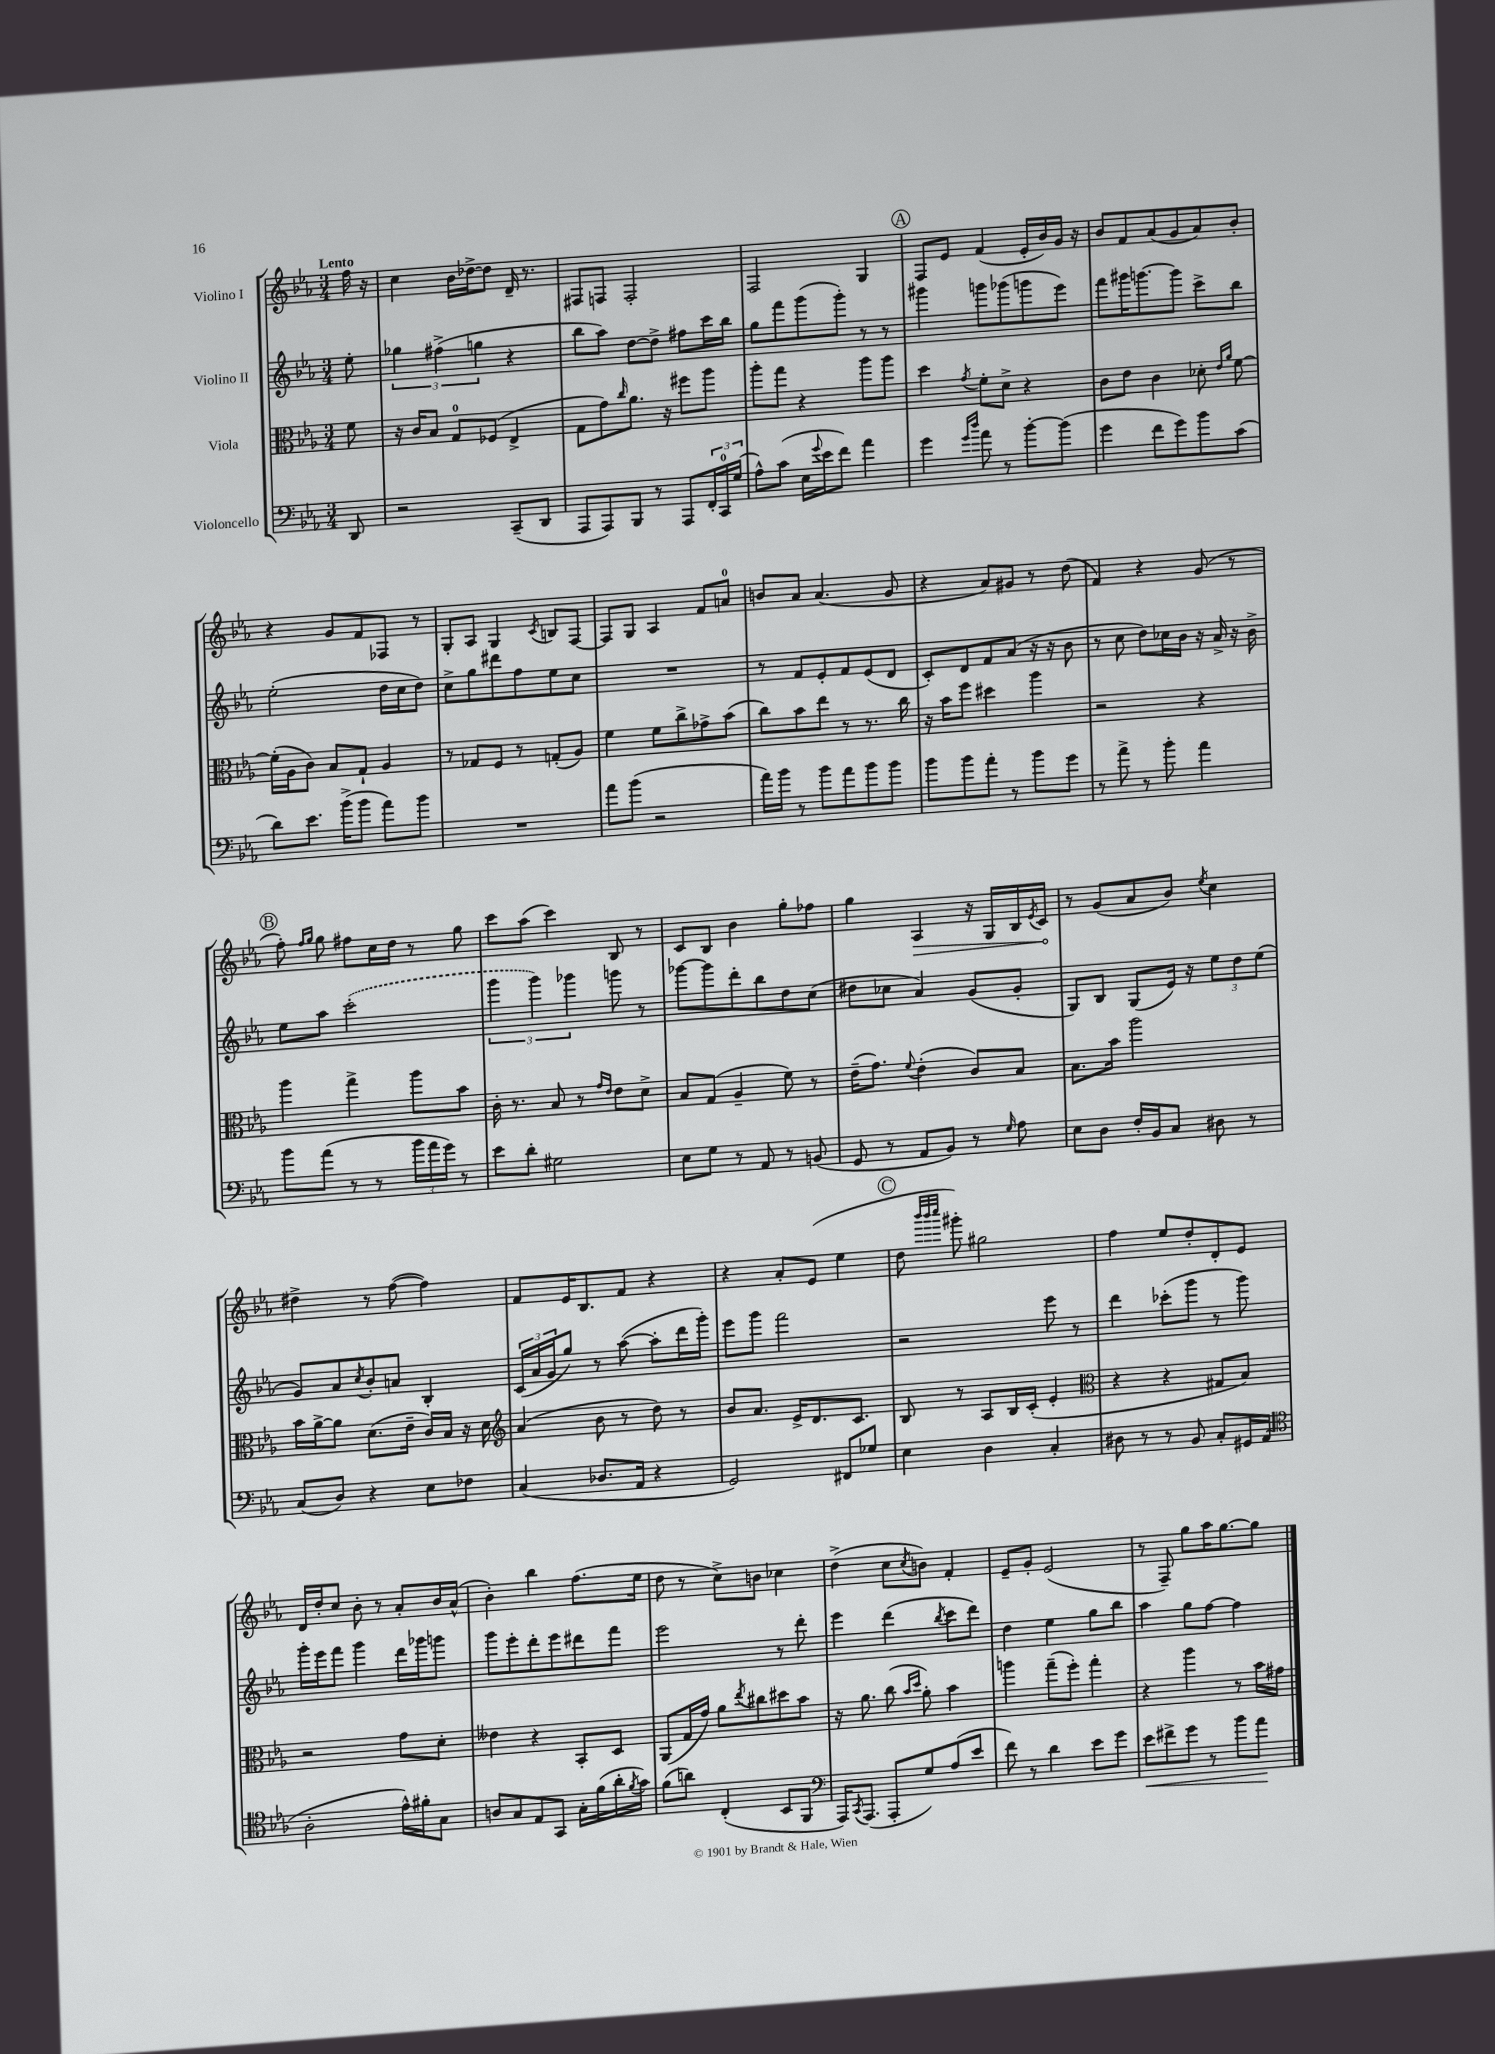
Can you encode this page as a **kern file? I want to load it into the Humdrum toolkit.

**kern	**dynam	**kern	**kern	**kern	**dynam
*part4	*part4	*part3	*part2	*part1	*part1
*staff4	*staff4	*staff3	*staff2	*staff1	*staff1
*I"Violoncello	*	*I"Viola	*I"Violino II	*I"Violino I	*
*clefF4	*	*clefC3	*clefG2	*clefG2	*
*k[b-e-a-]	*	*k[b-e-a-]	*k[b-e-a-]	*k[b-e-a-]	*
*M3/4	*	*M3/4	*M3/4	*M3/4	*
=	=	=	=	=	=
!	!	!	!	!LO:TX:a:B:t=Lento	!
8DD/	.	8f\	8ee-'\	16ff\	.
.	.	.	.	16r	.
=1	=1	=1	=1	=1	=1
2r	.	16r	6gg-X\	4cc\	.
.	.	16c/KL	.	.	.
.	.	8B-/J	.	.	.
.	.	.	(6ff#X^\	.	.
.	.	8G/L	.	16b-\LL	.
.	.	.	.	[16dd-X^\J	.
.	.	.	6ggn\	.	.
.	.	(8F-X/J	.	8dd-\J]	.
(8CC~/L	.	4E-^/	4r	16d~/	.
.	.	.	.	8.r	.
8DD/J	.	.	.	.	.
=2	=2	=2	=2	=2	=2
8AAA-/L	.	8G\L	8bb-\L	8F#X/L	.
8AAA-/)	.	8g\)	8aa-\J)	8Fn/J	.
.	.	16qqcc/	.	.	.
8BBB-/J	.	8.a-\J	[8dd\L	2F'/	.
8r	.	.	8dd^\J]	.	.
.	.	16r	.	.	.
8AAA-/L	.	8ff#X\L	8ff#X\L	.	.
24FF'/L	.	8aa-\J	16ccc\L	.	.
24CC/	.	.	.	.	.
.	.	.	16bb-\JJ	.	.
(24G/JJ	.	.	.	.	.
=3	=3	=3	=3	=3	=3
8A-^^\L)	.	8aa-'\L	8gg\L	2F/	.
(8c\J	.	8gg\J	8fff\	.	.
16E-\LL	.	4r	(8ggg\	.	.
8qqg/	.	.	.	.	.
16e-\J	.	.	.	.	.
8f\J)	.	.	8ggg'\J)	.	.
4a-\	.	8aa-\L	8r	4G/	.
.	.	8aa-\J	8r	.	.
!!LO:REH:place=s1:t=A
=4	=4	=4	=4	=4	=4
4g\	.	4dd\	4ggg#X\	8F/L	.
.	.	.	.	8e-/J	.
16qqg/LL	.	.	.	.	.
16qqdd/JJ	.	8qg/	.	.	.
8a-\	.	8f'\L	8gggn\L	(4f/	.
8r	.	8d^\J	(8ggg-X\	.	.
[8b-'\L	.	4r	8gggn\	16e-'/LL	.
.	.	.	.	16b-/)	.
(8b-\J]	.	.	8eee-\J)	16g/JJ	.
.	.	.	.	16r	.
=5	=5	=5	=5	=5	=5
4g\	.	8c\L	8fff\L	8b-/L	.
.	.	8e-\J	16ggg#X\K	8f/	.
.	.	.	[8.gggn\	.	.
8f\L	.	4c\	.	(8a-/	.
8g\)	.	.	8ggg\J]	8g/	.
8b-\	.	8d-X'\	8ccc^\L	8a-/)	.
.	.	16qqe-/LL	.	.	.
.	.	16qqa-/JJ	.	.	.
(8c\J	.	[8f\	8bb-\J	8b-'/J	.
!!LO:LB:g=z
=6	=6	=6	=6	=6	=6
8d\L)	.	(16f'\LL]	(2ee-'\	4r	.
.	.	16A-\J	.	.	.
8.e-\J	.	8c\J)	.	.	.
.	.	8B-/L	.	8g/L	.
(16b-^\KL	.	.	.	.	.
8b-\J	.	8G`/J	.	8f/	.
8a-\L)	.	4A-/	16dd\LL	8F-X/J	.
.	.	.	16cc\J	.	.
8b-\J	.	.	8dd\J)	8r	.
=7	=7	=7	=7	=7	=7
2.r	.	8r	8cc^\L	8G'/L	.
.	.	8G-X/L	8gg\	8A-/J	.
.	.	8F/J	8ddd#X\	4G/	.
.	.	8r	8ff\	.	.
.	.	.	.	8qc/	.
.	.	(8Gn'/L	8ee-\	8Bn/L	.
.	.	8A-/J)	8cc\J	[8F/J	.
=8	=8	=8	=8	=8	=8
8a-\L	.	4f\	2.r	8F/L]	.
(8b-\J	.	.	.	8G/J	.
2r	.	8f\L	.	4A-/	.
.	.	8cc^\	.	.	.
.	.	8g-X^\	.	8f/L	.
.	.	(8b-\J	.	8an/J	.
=9	=9	=9	=9	=9	=9
16a-\LL)	.	8cc\L)	8r	8bn/L	.
16b-\JJ	.	.	.	.	.
8r	.	8b-\	8f/L	8a-/J	.
8b-\L	.	8ee-\J	8e-'/	(4.a-/	.
8a-\	.	8r	8f/	.	.
8b-\	.	8.r	(8e-/	.	.
8b-\J	.	.	8d/J	8g/	.
.	.	16cc\	.	.	.
=10	=10	=10	=10	=10	=10
8b-\L	.	16r	8c'/L)	4r	.
.	.	16b-\KL	.	.	.
8b-\	.	8ff\J	8d/	.	.
8a-'\J	.	4dd#X\	8f/	8a-/L)	.
8r	.	.	(8a-/J	8g#X/J	.
8b-\L	.	4aa-\	16r	8r	.
.	.	.	16r	.	.
8g\J	.	.	8b-\	(8dd\	.
=11	=11	=11	=11	=11	=11
8r	.	2r	8r	4f/)	.
8a-^\	.	.	8cc\	.	.
8r	.	.	8dd\L)	4r	.
8b-'\	.	.	16cc-X\L	.	.
.	.	.	16b-\JJ	.	.
4a-\	.	4r	16r	(8g/	.
.	.	.	16a-^/	.	.
.	.	.	16r	8r	.
.	.	.	16b-^\	.	.
!!LO:LB:g=z
!!LO:REH:place=s1:t=B
=12	=12	=12	=12	=12	=12
8b-\L	.	4aa-\	8ee-\L	8ff'\)	.
.	.	.	.	16qqff/LL	.
.	.	.	.	16qqgg/JJ	.
(8a-\J	.	.	8aa-\J	8gg\	.
8r	.	4gg^\	(2ccc'\	8ff#X\L	.
8r	.	.	.	16cc\L	.
.	.	.	.	16dd\JJ	.
24b-\LL	.	8aa-\L	.	8r	.
24a-\	.	.	.	.	.
24g\JJ)	.	.	.	.	.
8r	.	8b-\J	.	8gg\	.
=13	=13	=13	=13	=13	=13
8e-\L	.	16c'\	6ggg\	8ccc\L	.
.	.	8.r	.	.	.
8d'\J	.	.	.	(8aa-\J	.
.	.	.	6ggg\)	.	.
2G#X\	.	8B-/	.	4ccc\)	.
.	.	.	6ggg-X\	.	.
.	.	8r	.	.	.
.	.	16qqg/LL	.	.	.
.	.	16qqe-/JJ	.	.	.
.	.	8e-\L	8gggn\	8B-/	.
.	.	8d^\J	8r	8r	.
=14	=14	=14	=14	=14	=14
8E-\L	.	8B-/L	[8ggg-X\L	8c/L	.
8G\J	.	(8G/J	8ggg-\]	8B-/J	.
8r	.	4A-~/	8ddd'\	4b-\	.
8AA-/	.	.	8bb-\	.	.
8r	.	8f\)	8dd\	8gg'\L	.
(8BBn/	.	8r	(8cc\J	8ff-X\J	.
=15	=15	=15	=15	=15	=15
8GG/	.	(16e-~\KL	8dd#X\L	4gg\	.
.	.	8.g\J)	.	.	.
8r	.	.	8cc-X\J	.	.
.	.	8qqf/	.	.	.
!	!	!	!	!	!LO:HP:b
8AA-/L	.	(4e-'\	4a-/)	4A-/	>
8BB-/J)	.	.	.	.	.
8r	.	8c/L)	(8g/L	16r	.
.	.	.	.	16G/LL	.
16qqG/	.	.	.	.	.
8A-\	.	8B-/J	8g'/J	16B-/	.
.	.	.	.	8qe-/	.
.	.	.	.	16c/JJ	.
.	.	.	.	.	]
=16	=16	=16	=16	=16	=16
8E-\L	.	8.B-\L	8G/L)	8r	.
8D\J	.	.	8B-/J	(8g/L	.
.	.	16b-\Jk	.	.	.
16F'/LL	.	2aa-\	(8G/L	8a-/	.
16BB-/J	.	.	.	.	.
8C/J	.	.	16e-/Jk)	8b-/J)	.
.	.	.	16r	.	.
.	.	.	.	8qee-/	.
8D#X\	.	.	12ee-\L	4cc\	.
.	.	.	12dd\	.	.
8r	.	.	.	.	.
.	.	.	(12ee-\J	.	.
!!LO:LB:g=z
=17	=17	=17	=17	=17	=17
(8C/L	.	16b-\LL	8g/L)	4dd#X^\	.
.	.	[16a-^\J	.	.	.
8D/J)	.	8a-\J]	8a-/	.	.
.	.	.	8qcc/	.	.
4r	.	(8.d\L	8b-'/	8r	.
.	.	.	8an/J	([8ff\	.
.	.	16e-~\Jk	.	.	.
8E-\L	.	16c/LL)	4B-'/	4ff\])	.
.	.	16B-/JJ	.	.	.
8F-X\J	.	16r	.	.	.
.	.	16d\	.	.	.
=18	=18	=18	=18	=18	=18
*	*	*clefG2	*	*	*
(4C/	.	(4a-/	(24c/LL	8f/L	.
.	.	.	24a-/	.	.
.	.	.	24g/J	.	.
.	.	.	8gg/J)	16e-/K	.
.	.	.	.	8.B-/	.
8.D-X/L	.	8b-\	8r	.	.
.	.	8r	([8aa-\	8f/J	.
16AA-/Jk	.	.	.	.	.
4r	.	8dd\)	8aa-'\L]	4r	.
.	.	8r	16ddd\L	.	.
.	.	.	16ggg'\JJ)	.	.
=19	=19	=19	=19	=19	=19
2GG/)	.	8b-/L	8eee-\L	4r	.
.	.	8.a-/J	8ggg\J	.	.
.	.	.	2fff\	8a-'/L	.
.	.	16e-^/KL	.	.	.
.	.	8.d/	.	(8e-/J	.
8FF#X/L	.	.	.	4ee-\	.
.	.	8.c/J	.	.	.
8G-X/J	.	.	.	.	.
!!LO:REH:place=s1:t=C
=20	=20	=20	=20	=20	=20
4E-\	.	8B-/	2r	8dd\	.
.	.	.	.	32qqbbb-/LLL	.
.	.	.	.	32qqbbb-/	.
.	.	.	.	32qqcccc/JJJ	.
.	.	8r	.	8ggg#X'\)	.
4D\	.	8A-/L	.	2gg#X\	.
.	.	16B-/L	.	.	.
.	.	(16c'/JJ	.	.	.
4C'/	.	4e-'/	8eee-\	.	.
.	.	.	8r	.	.
=21	=21	=21	=21	=21	=21
*	*	*clefC3	*	*	*
8D#X\	.	4r	4ddd\	4ff\	.
8r	.	.	.	.	.
8r	.	4r	(8ccc-X'\L	8ee-/L	.
8BB-/	.	.	8ggg\J	8dd'/	.
8C'/L	.	8G#X/L	8r	8d'/	.
16GG#X/L	.	8B-/J)	8ggg\)	8e-/J	.
(16AA-/JJ	.	.	.	.	.
!!LO:LB:g=z
=22	=22	=22	=22	=22	=22
*clefC4	*	*	*	*	*
2A-'\	.	2r	16ggg'\LL	16d/LL	.
.	.	.	16eee-\J	16dd'/J	.
.	.	.	8fff\J	8cc/J	.
.	.	.	4ggg\	8b-'\	.
.	.	.	.	8r	.
16e-^^\LL)	.	8g\L	16ddd\LL	8a-'/L	.
16f#X'\J	.	.	16ggg-X\J	.	.
8G\J	.	8d'\J	8gggn\J	16b-/L	.
.	.	.	.	(16a-^^/JJ	.
=23	=23	=23	=23	=23	=23
8An/L	.	4e--X\	8ggg\L	4b-'\)	.
8G/	.	.	8eee-'\	.	.
8E-/	.	4r	8ddd'\	4bb-\	.
8GG/J	.	.	8eee-\	.	.
16G'\LL	.	8BB-'/L	8ddd#X\	(8.ff\L	.
(16f\	.	.	.	.	.
16a-'\	.	8D/J	8fff\J	.	.
8qf/	.	.	.	.	.
16g\JJ)	.	.	.	16ee-\Jk	.
=24	=24	=24	=24	=24	=24
(8f\L	.	(8AA-/L	2eee-\	8dd\	.
8an\J)	.	16G/L	.	8r	.
.	.	16g/JJ)	.	.	.
(4C'/	.	8a-\L	.	8cc^\L)	.
.	.	8qee-/	.	.	.
.	.	8cc#X\	.	8bn\J	.
8BB-/L	.	8dd#X\	8r	4cc-X\	.
8FF/J	.	8b-\J	8ddd'\	.	.
=25	=25	=25	=25	=25	=25
*clefF4	*	*	*	*	*
16AAA-/KL)	.	16r	4eee-\	(4dd^\	.
8qCC/	.	.	.	.	.
(8.AAA-/J	.	8.a-\	.	.	.
8AAA-'/L	.	(8cc\	(4ddd\	8cc\L	.
.	.	16qqb-/LL	.	.	.
.	.	16qqdd/JJ	.	8qcc/	.
8G/)	.	8a-'\)	.	8bn\J)	.
.	.	.	8qbb-/	.	.
(8A-/	.	4b-\	8ccc\L	4f'/	.
8e-/J	.	.	8ddd\J)	.	.
=26	=26	=26	=26	=26	=26
8f\)	.	4aan\	4dd\	8e-~/L	.
8r	.	.	.	8g'/J	.
4d\	.	(8gg~\L	4ee-\	(2e-/	.
.	.	8ff'\J)	.	.	.
8e-\L	.	4gg'\	8gg\L	.	.
8g\J	.	.	8bb-\J	.	.
=27	=27	=27	=27	=27	=27
!	!LO:HP:b	!	!	!	!
8e-\L	<	4r	4aa-\	8r	.
8f#X^\	.	.	.	8F~/)	.
8g\J	.	4aa-\	8gg\L	8gg\L	.
8r	.	.	[8ff\J	16aa-\K	.
.	.	.	.	[8.gg\	.
8b-\L	.	8r	4ff\]	.	.
8a-\J	.	16b-\LL	.	8gg\J]	.
.	.	16g#X\JJ	.	.	.
.	[	.	.	.	.
==	==	==	==	==	==
*-	*-	*-	*-	*-	*-
